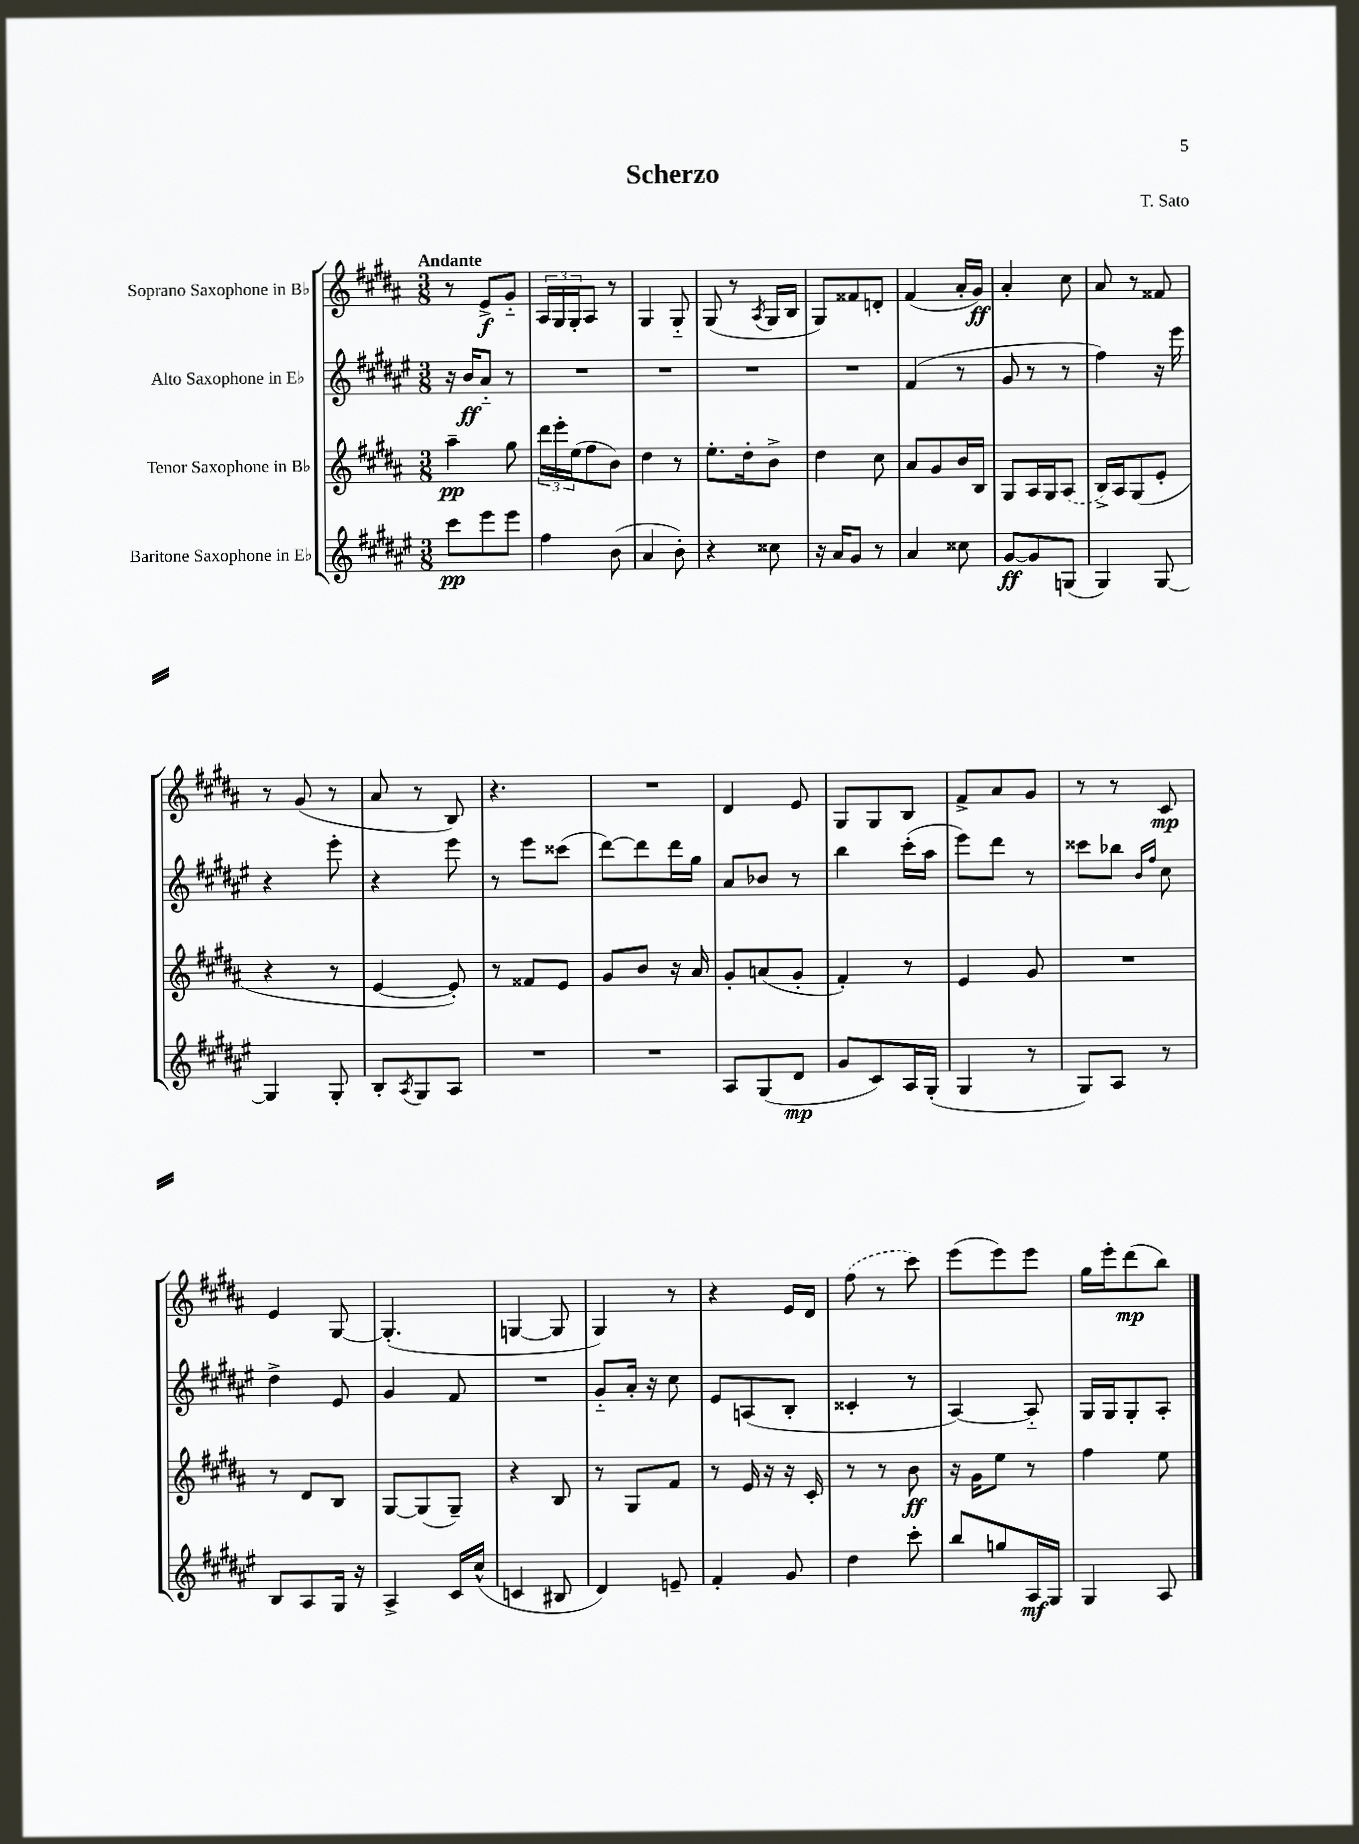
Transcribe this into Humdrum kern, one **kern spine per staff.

**kern	**kern	**kern	**kern
*staff4	*staff3	*staff2	*staff1
*clefG2	*clefG2	*clefG2	*clefG2
*k[f#c#g#d#a#e#]	*k[f#c#g#d#a#]	*k[f#c#g#d#a#e#]	*k[f#c#g#d#a#]
*M3/8	*M3/8	*M3/8	*M3/8
8ccc#\L	4aa#~\	16r	8r
.	.	16b/LK	.
8eee#\	.	8a#'~/J	8e^/L
8eee#\J	8gg#\	8r	8g#'~/J
=	=	=	=
4ff#\	24ddd#\LL	4.r	24A#/LL
.	24eee'\	.	24G#/
.	(24ee\J	.	24G#'/J
.	8ff#\	.	8A#/J
(8b\	8b\J)	.	8r
=	=	=	=
4a#/	4dd#\	4.r	4G#/
8b'\)	8r	.	8G#'~/
=	=	=	=
4r	8.ee'\L	4.r	(8G#/
.	.	.	8r
.	16dd#'\k	.	.
.	.	.	8qA#/
8cc##\	8b^\J	.	16G#/LL
.	.	.	16B/JJ
=	=	=	=
16r	4dd#\	4.r	8G#/L)
16a#/LK	.	.	.
8g#/J	.	.	8f##/
8r	8cc#\	.	8d'/J
=	=	=	=
4a#/	8a#/L	(4f#/	(4f#/
.	8g#/	.	.
8cc##\	16b/L	8r	16a#'/LL
.	16B/JJ	.	16g#/JJ)
=	=	=	=
[8g#/L	8G#/L	8g#/	4a#'/
8g#/]	16A#/L	8r	.
.	16G#/J	.	.
(8G/J	(8A#/J	8r	8cc#\
=	=	=	=
4G#/)	16B^/LL)	4ff#\)	8a#/
.	16A#/J	.	.
.	(8G#/	.	8r
[8G#/	8e'/J	16r	8f##/
.	.	16eee#\	.
=	=	=	=
4G#/]	4r	4r	8r
.	.	.	(8g#/
8G#'/	8r	8eee#'\	8r
=	=	=	=
8B'/L	[4e/	4r	8a#/
8qA#/	.	.	.
8G#/	.	.	8r
8A#/J	8e'/])	8eee#\	8B/)
=	=	=	=
4.r	8r	8r	4.r
.	8f##/L	8eee#\L	.
.	8e/J	(8ccc##\J	.
=	=	=	=
4.r	8g#/L	[8ddd#\L)	4.r
.	8b/J	8ddd#\]	.
.	16r	16ddd#\L	.
.	16a#/	16gg#\JJ	.
=	=	=	=
8A#/L	8g#'/L	8a#/L	4d#/
(8G#/	(8a/	8b-/J	.
8d#/J	8g#'/J	8r	8e/
=	=	=	=
8g#/L	4f#'/)	4bb\	8G#/L
8c#/)	.	.	8G#/
16A#/L	8r	(16ccc#'\LL	8B/J
(16G#'/JJ	.	16aa#\JJ	.
=	=	=	=
4G#/	4e/	8eee#\L)	8f#^/L
.	.	8ddd#\J	8a#/
8r	8g#/	8r	8g#/J
=	=	=	=
8G#/L)	4.r	8ccc##\L	8r
8A#/J	.	8bb-\J	8r
.	.	16qqb/LL	.
.	.	16qqff#/JJ	.
8r	.	8cc#\	8c#/
=	=	=	=
8B/L	8r	4dd#^\	4e/
8A#/	8d#/L	.	.
16G#/Jk	8B/J	8e#/	[8G#/
16r	.	.	.
=	=	=	=
4A#^/	[8G#/L	4g#/	(4.G#'/]
.	(8G#/]	.	.
16c#/LL	8G#~/J)	8f#/	.
(16cc#^^/JJ	.	.	.
=	=	=	=
4c/	4r	4.r	[4G/
8B#/	8B/	.	8G/]
=	=	=	=
4d#/)	8r	8g#'~/L	4G#/)
.	8G#/L	16a#'/Jk	.
.	.	16r	.
8e~/	8f#/J	8cc#\	8r
=	=	=	=
4f#'/	8r	8e#/L	4r
.	16e/	(8A/	.
.	16r	.	.
8g#/	16r	8B'/J	16e/LL
.	16c#'/	.	16d#/JJ
=	=	=	=
4dd#\	8r	4c##'/	(8ff#\
.	8r	.	8r
8ccc#'\	8b\	8r	8ccc#\)
=	=	=	=
8bb/L	16r	[4A#/)	(8eee\L
.	16g#\LK	.	.
8gg/	8ee\J	.	8eee\)
16A#/L	8r	8A#'~/]	8eee\J
16G#/JJ	.	.	.
=	=	=	=
4G#/	4ff#\	16G#/LL	16gg#\LL
.	.	16G#/J	16eee'\J
.	.	8G#'/	(8ddd#\
8A#/	8ee\	8A#'/J	8bb\J)
==	==	==	==
*-	*-	*-	*-
